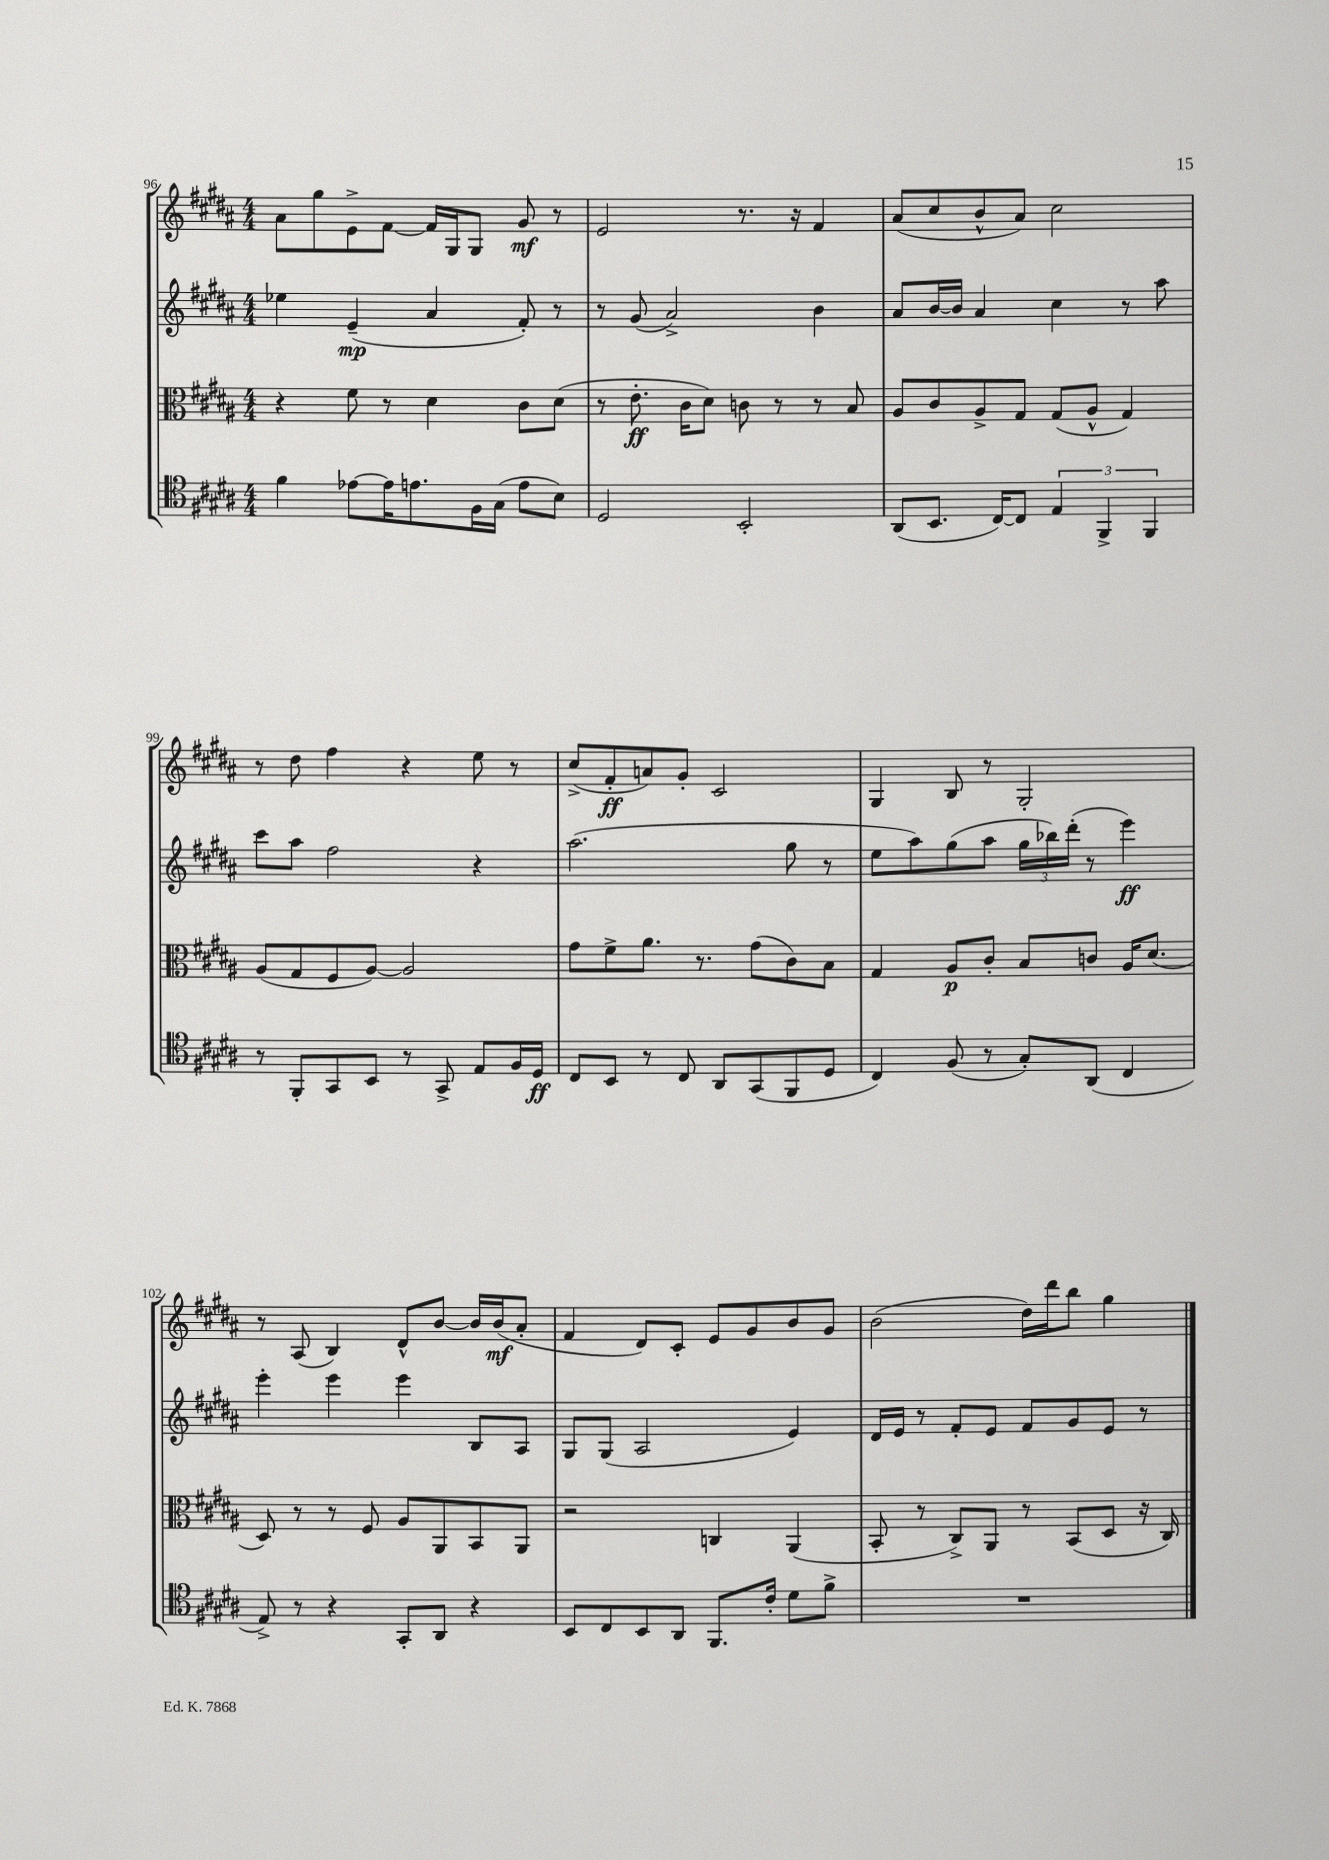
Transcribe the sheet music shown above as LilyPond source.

<<
\new StaffGroup <<
\new Staff = "s0" {
    \clef treble \key b \major \numericTimeSignature \time 4/4
    ais'8 gis''8 e'8-> fis'8~ fis'16 gis16 gis8 gis'8\mf r8 |
    e'2 r8. r16 fis'4 |
    ais'8( cis''8 b'8-^ ais'8) cis''2 |
    r8 dis''8 fis''4 r4 e''8 r8 |
    cis''8->( fis'8-.\ff a'8) gis'8-. cis'2 |
    gis4 b8 r8 gis2-. |
    r8 ais8( b4) dis'8-^ b'8~ b'16 b'16\mf( ais'8-. |
    fis'4 dis'8) cis'8-. e'8 gis'8 b'8 gis'8 |
    b'2( dis''16) dis'''16 b''8 gis''4 \bar "|." |
}
\new Staff = "s1" {
    \clef treble \key b \major \numericTimeSignature \time 4/4
    ees''4 e'4--\mp( ais'4 fis'8-.) r8 |
    r8 gis'8( ais'2->) b'4 |
    ais'8 b'16~ b'16 ais'4 cis''4 r8 ais''8 |
    cis'''8 ais''8 fis''2 r4 |
    ais''2.( gis''8 r8 |
    e''8 ais''8) gis''8( ais''8 \tuplet 3/2 { gis''16 bes''16) dis'''16-.( } r8 e'''4\ff) |
    e'''4-. e'''4 e'''4 b8 ais8 |
    gis8 gis8( ais2 e'4) |
    dis'16 e'16 r8 fis'8-. e'8 fis'8 gis'8 e'8 r8 \bar "|." |
}
\new Staff = "s2" {
    \clef alto \key b \major \numericTimeSignature \time 4/4
    r4 fis'8 r8 dis'4 cis'8 dis'8( |
    r8 e'8.-.\ff cis'16 dis'8) c'8 r8 r8 b8 |
    ais8 cis'8 ais8-> gis8 gis8( ais8-^ gis4) |
    ais8( gis8 fis8 ais8~) ais2 |
    gis'8 fis'8-> ais'8. r8. gis'8( cis'8) b8 |
    gis4 ais8\p cis'8-. b8 c'8 ais16 dis'8.( |
    dis8) r8 r8 fis8 ais8 ais,8 b,8 ais,8 |
    r2 c4 ais,4( |
    b,8-. r8 cis8->) ais,8 r8 b,8( dis8 r16 cis16) \bar "|." |
}
\new Staff = "s3" {
    \clef tenor \key b \major \numericTimeSignature \time 4/4
    fis'4 ees'8~ ees'16 e'8. fis16 gis16( e'8 b8) |
    dis2 b,2-. |
    ais,8( b,8. cis16~) cis8 \tuplet 3/2 { e4 fis,4-> fis,4 } |
    r8 fis,8-. gis,8 b,8 r8 gis,8-> e8 fis16 dis16\ff |
    cis8 b,8 r8 cis8 ais,8 gis,8( fis,8 dis8 |
    cis4) fis8( r8 gis8-.) ais,8( cis4 |
    e8->) r8 r4 gis,8-. ais,8 r4 |
    b,8 cis8 b,8 ais,8 fis,8. cis'16-. dis'8 fis'8-> |
    R1 \bar "|." |
}
>>
>>
\layout { \context { \Score currentBarNumber = #96 } }
